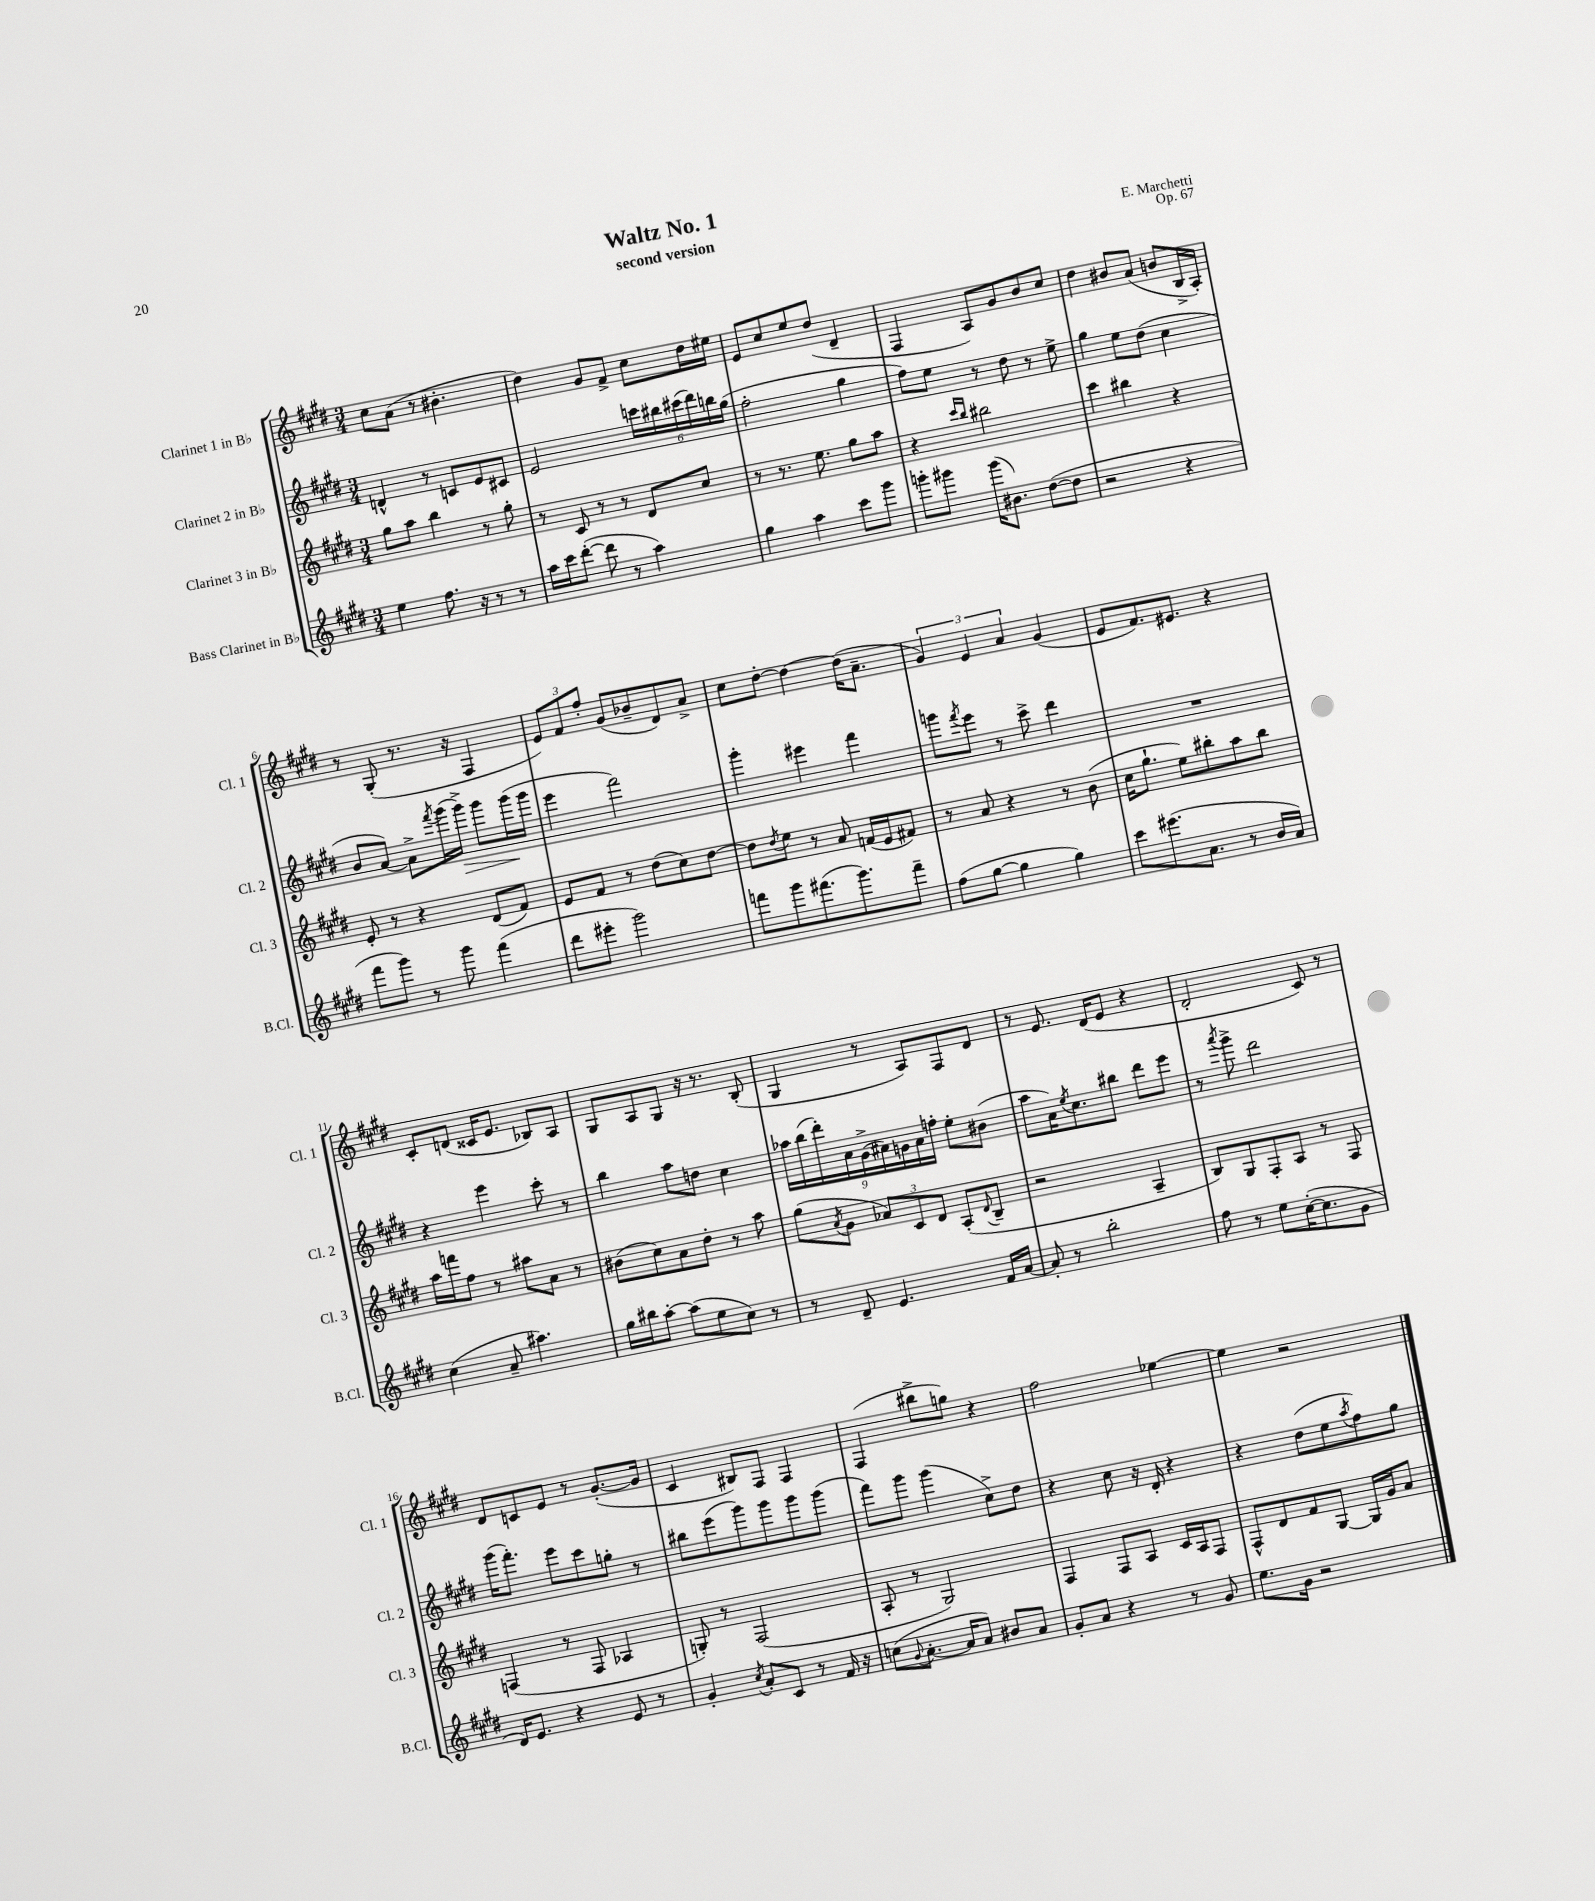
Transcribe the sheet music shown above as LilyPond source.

\header { title = "Waltz No. 1" composer = "E. Marchetti" subtitle = "second version" opus = "Op. 67" }
<<
\new StaffGroup <<
\new Staff = "s0" \with { instrumentName = "Clarinet 1 in Bb" shortInstrumentName = "Cl. 1" } {
    \clef treble \key e \major \numericTimeSignature \time 3/4
    cis''8 a'8( r8 bis'4.-. |
    dis''4) gis'8 fis'8-> cis''8 dis''16 eis''16 |
    e'8 cis''8 e''8 dis''8( dis'4-- |
    fis4 a8) gis'8 b'8 cis''8 |
    dis''4 bis'8 a'8( b'8 b16-> a16-.) |
    r8 gis8-.( r8. r16 fis4 |
    \tuplet 3/2 { e'8) fis'8 fis''8-. } gis'8( bes'8-- dis'8) a'8-> |
    cis''8 dis''8~-. dis''4~ dis''16( a'8.-- |
    \tuplet 3/2 { gis'4) e'4 a'4 } gis'4( |
    e'8 fis'8.) eis'8. r4 |
    cis'8-. d'8( cisis'16 e'8. bes8) a8 |
    gis8 a8 gis8 r16 r8. b8-.( |
    gis4 r8 a8) fis8 dis'8 |
    r8 e'8. dis'16( e'8 r4 |
    dis'2-. cis'8) r8 |
    dis'8 c'8 e'8 r8 gis'8.~-.( gis'16 |
    cis'4 bis8) fis8 fis4 |
    fis4( bis''8-> g''8) r4 |
    fis''2 ees''4~ |
    ees''4 r2 \bar "|." |
}
\new Staff = "s1" \with { instrumentName = "Clarinet 2 in Bb" shortInstrumentName = "Cl. 2" } {
    \clef treble \key e \major \numericTimeSignature \time 3/4
    d'4-^ r8 c'8 e'8 cis'8 |
    e'2 \tuplet 6/4 { c'''16 bis''16 cis'''16( dis'''16) b''16 gis''16( } |
    fis''2-. gis''4 |
    fis''8) e''8 r8 dis''8 r8 e''8-> |
    gis''4 e''8 dis''8( cis''4 |
    b'8 a'8~) a'8-> \acciaccatura { fis'''8 } gis'''16( gis'''16->\>) gis'''8 gis'''16\!( gis'''16 |
    e'''4 fis'''2) |
    gis'''4-. eis'''4 fis'''4 |
    g'''8 \acciaccatura { fis'''8 } e'''8 r8 cis'''8-> dis'''4 |
    R2. |
    r4 e'''4 cis'''8-. r8 |
    b''4 a''8 d''8 cis''4 |
    \tuplet 9/8 { aes''16 b''16( dis'''16-.) a'16 gis'16->( ais'16) g'16 ais'16 f''16-. } e''8-. bis'8( |
    a''8 a'16) \acciaccatura { e''8 } cis''8. bis''8 dis'''8 e'''8 |
    r8 \acciaccatura { a'''8 } gis'''8-> dis'''2 |
    gis'''16( fis'''8.-.) e'''8 cis'''8 g''8-. r8 |
    bis''8 e'''8( gis'''8) gis'''8 gis'''8 gis'''8( |
    fis'''8) gis'''8 gis'''4( cis''8->) dis''8 |
    r4 cis''8 r16 dis'16-. r4 |
    r4 dis''8( e''8 \acciaccatura { a''8 } fis''8) gis''8 \bar "|." |
}
\new Staff = "s2" \with { instrumentName = "Clarinet 3 in Bb" shortInstrumentName = "Cl. 3" } {
    \clef treble \key e \major \numericTimeSignature \time 3/4
    gis''8 a''8 b''4 r8 gis''8-. |
    r8 cis'8 r8 r8 dis'8 cis''8 |
    r8 r8. e''8. gis''8 a''8 |
    r4 \grace { cis'''16 b''16 } bis''2 |
    cis'''4 bis''4 r4 |
    e'8-. r8 r4 dis'8( fis'8) |
    e'8 fis'8 r8 dis''8( cis''8) dis''8~ |
    dis''8 \acciaccatura { dis''8 } e''8 r8 a'8 f'16( e'16 fis'8) |
    r8 a'8 r4 r8 b'8( |
    cis''16 gis''8.-! e''8) bis''8-. a''8 bis''8 |
    a''16 f'''16 fis''8 r8 ais''8 a'8 r8 |
    bis'8( cis''8) a'8 dis''8-. r8 a''8 |
    gis''8( \acciaccatura { a'8 } gis'8 \tuplet 3/2 { aes'8) cis'8 dis'8 } a8-.( \appoggiatura { dis'8 } b8-- |
    r2 a4-- |
    b8) gis8 fis8-. a8 r8 fis8 |
    f4( r8 f8 aes4 |
    g8-.) r8 fis2( |
    a8-. r8 gis2) |
    fis4 fis8 a8 cis'16 a16 fis8 |
    fis8-^ dis'8 fis'8 gis8~ gis16 gis'16 a'8 \bar "|." |
}
\new Staff = "s3" \with { instrumentName = "Bass Clarinet in Bb" shortInstrumentName = "B.Cl." } {
    \clef treble \key e \major \numericTimeSignature \time 3/4
    e''4 fis''8. r16 r8 r8 |
    a''16 cis'''16 dis'''8~-.( dis'''8 r8 a''4) |
    gis''4 a''4 cis'''8 gis'''8 |
    g'''8-. gis'''8 gis'''16( bis'8.) dis''8~( dis''8 |
    r2 r4 |
    fis'''8 gis'''8) r8 gis'''8 fis'''4( |
    dis'''8 eis'''8-. gis'''2) |
    f'''8 gis'''8 fis'''8.( gis'''8.) fis'''8-- |
    fis''8( gis''8~ gis''4 gis''4) |
    cis'''8 eis'''8.( a'8. r8 b'16 a'16) |
    cis''4( a'8-- ais''4.) |
    gis''16 bis''16 a''8~-. a''8( e''8 cis''8) r8 |
    r8 dis'8-- e'4. fis'16 a'16~ |
    a'8-. r8 b''2-. |
    fis''8 r8 e''8 cis''16~-.( cis''8. gis'8 |
    dis'16) e'8. r4 e'8 r8 |
    gis'4-. \acciaccatura { cis''8 } a'8-. cis'8 r8 fis'16 r16 |
    c''8( \appoggiatura { gis'8 } a'8.~-. a'16 a'8) bis'8 a'8 |
    gis'8-. a'8 r4 r8 gis'8 |
    e''8. gis'16 r2 \bar "|." |
}
>>
>>
